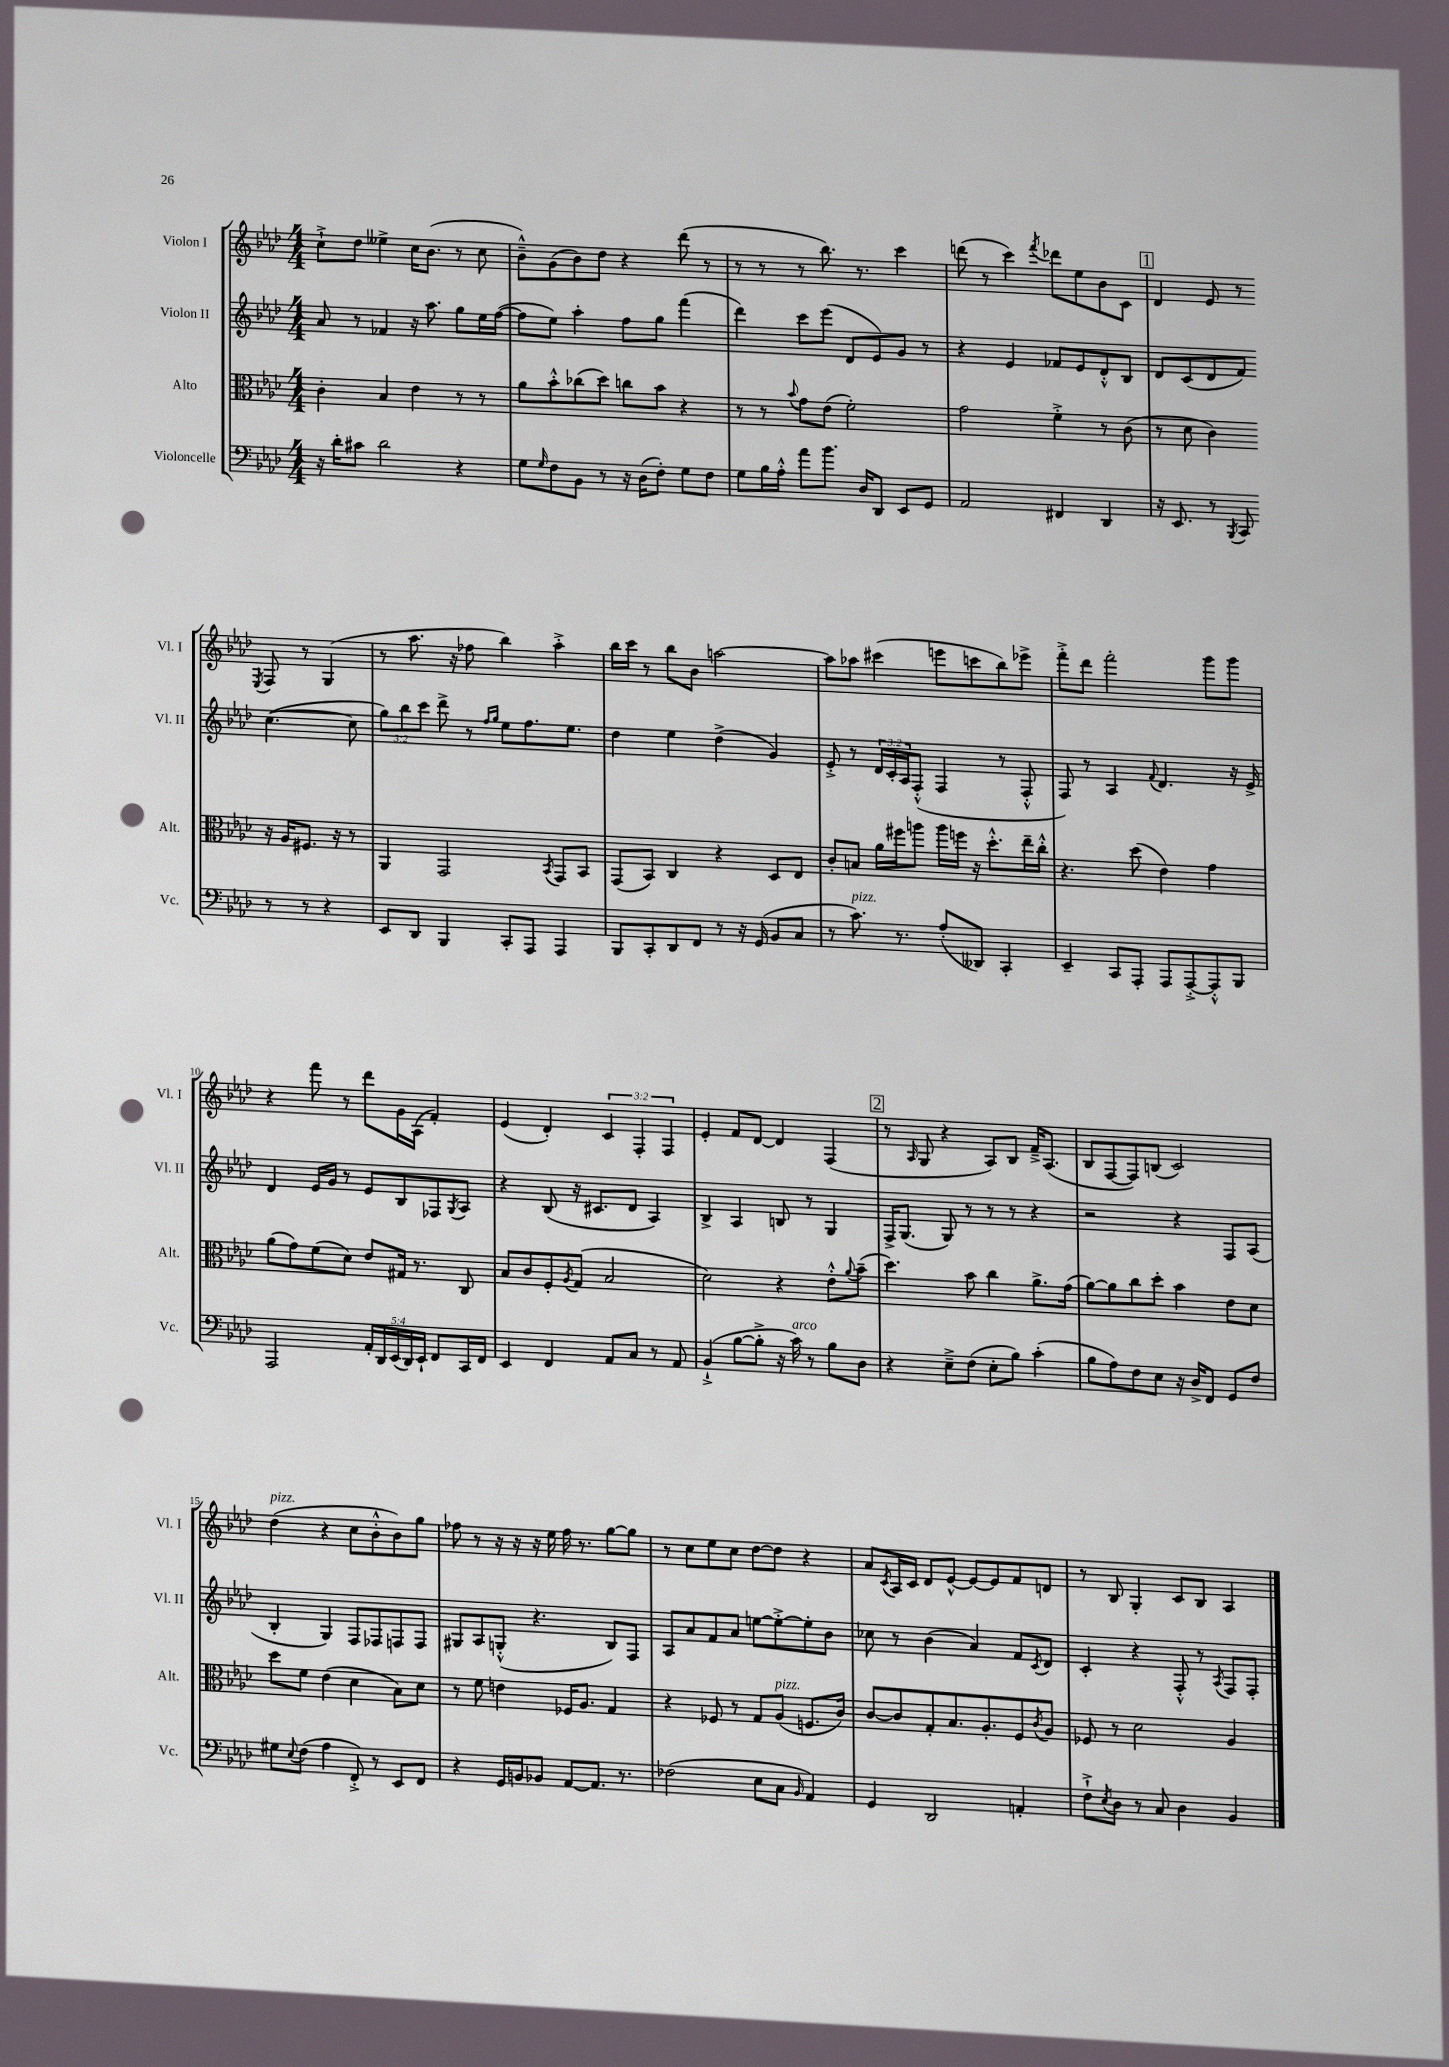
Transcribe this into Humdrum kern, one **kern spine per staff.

**kern	**kern	**kern	**kern
*part4	*part3	*part2	*part1
*staff4	*staff3	*staff2	*staff1
*I"Violoncelle	*I"Alto	*I"Violon II	*I"Violon I
*I'Vc.	*I'Alt.	*I'Vl. II	*I'Vl. I
*clefF4	*clefC3	*clefG2	*clefG2
*k[b-e-a-d-]	*k[b-e-a-d-]	*k[b-e-a-d-]	*k[b-e-a-d-]
*M4/4	*M4/4	*M4/4	*M4/4
=1	=1	=1	=1
16r	4c'\	8a-/	8cc`^\L
16d-'\KL	.	.	.
8c#X\J	.	8r	8dd-\J
2d-\	4B-/	4f-X/	4ee--X^\
.	4e-\	16r	16cc\KL
.	.	8.aa-\	(8.b-\J
4r	8r	8gg\L	8r
.	8r	16ee-\L	8cc\
.	.	([16ff\JJ	.
=2	=2	=2	=2
8G\L	8a-\L	8ff\L]	8b-~^^\L)
16qqG/	.	.	.
8F\	8b-'^^\	8ee-\J)	(8g\
8BB-\J	(8cc-X\	4aa-'\	8b-\)
8r	8dd-\J)	.	8dd-\J
16r	8ccn\L	8ff\L	4r
(16D-\KL	.	.	.
8F'\J)	8b-\J	8gg\J	.
8G\L	4r	(4fff\	(8ddd-\
8F\J	.	.	8r
=3	=3	=3	=3
8G\L	8r	4ddd-\)	8r
16B-\L	8r	.	8r
16A-'^^\JJ	.	.	.
.	8qqb-/	.	.
8a-\L	8g\L	8ccc\L	8r
8.b-\J	(8e-\J	(8eee-\J	8.bb-\)
.	2f'\)	8d-/L	.
16D-/KL	.	.	8.r
8DD-/J	.	8e-/)	.
8EE-/L	.	8g/J	4ccc\
8GG/J	.	8r	.
=4	=4	=4	=4
2AA-/	2g\	4r	(8dddn\
.	.	.	8r
.	.	4e-/	4ccc\)
.	.	.	8qfff/
4FF#X/	4f'^\	8f-X/L	8ddd-X\L
.	.	8e-/	8ee-\
4DD-/	8r	8d-'^^/	8b-\
.	(8c\	8B-/J	8c\J
!!LO:REH:place=s1:t=1
=5	=5	=5	=5
16r	8r	8d-/L	4d-/
8.EE-/	.	.	.
.	8d-\	(8c/	.
8r	4c\)	8d-/	8e-/
8qBBB-/	.	.	.
8CC/	.	8f/J)	8r
.	.	.	8qE-/
8r	16r	([4.cc\	8F/
.	16A-/KL	.	.
8r	8.F#X/J	.	8r
4r	.	.	(4G/
.	16r	.	.
.	8r	8cc\]	.
!!LO:LB:g=z
=6	=6	=6	=6
8EE-/L	4AA-/	12gg\L)	8r
.	.	12bb-\	.
8DD-/J	.	.	8.aa-\
.	.	12ccc\J	.
4BBB-/	2GG/	8ddd-^\	.
.	.	.	16r
.	.	8r	8ff-X\
.	.	16qqff/LL	.
.	.	16qqgg/JJ	.
8CC'/L	.	8ee-\L	4bb-\)
8AAA-/J	.	8.ff\	.
.	8qBB-/	.	.
4AAA-/	8GG/L	.	4aa-'^\
.	.	8.ee-\J	.
.	8BB-/J	.	.
=7	=7	=7	=7
8BBB-/L	(8GG/L	4dd-\	16bb-\LL
.	.	.	16ccc\JJ
8CC'/	8BB-/J)	.	8r
8DD-/	4C/	4ee-\	8bb-\L
8FF/J	.	.	8b-\J
8r	4r	(4dd-^\	[2aan\
16r	.	.	.
(16GG/	.	.	.
8BB-/L	8D-/L	4g/)	.
8C/J	8E-/J	.	.
=8	=8	=8	=8
8r	8c'/L	8e-'^/	8aa\L]
!LO:TX:a:i:t=pizz.	!	!	!
8.c\)	8Bn/J	8r	8aa-X\J
.	16a-\LL	24d-/LL	(4ccc#X\
.	.	24c'/	.
8.r	16ff#X\J	.	.
.	.	24A-/J	.
.	8aan\J	(8F'^^/J	.
(8A-'/L	16aa\LL	4F/	8eeen\L
.	16ffn\JJ	.	.
8DD--X/J)	16r	.	8cccn\
.	8.dd-'^^\L	.	.
4CC'/	.	8r	8bb-\)
.	16ee-~\L	8F'^^/	8eee-X^\J
.	16cc'^^\JJ	.	.
=9	=9	=9	=9
4EE-~/	4.r	8F/)	8fff'^\L
.	.	8r	8ddd-\J
8CC/L	.	4A-/	2fff'\
8AAA-'/J	(8dd-\	.	.
.	.	8qqf/	.
8AAA-/L	4e-\)	4.d-/	.
[8AAA-'^/	.	.	.
8AAA-'^^/]	4g\	.	8ggg\L
8BBB-/J	.	16r	8ggg\J
.	.	16e-^/	.
!!LO:LB:g=z
=10	=10	=10	=10
2AAA-/	(8a-\L	4d-/	4r
.	8g\)	.	.
.	(8f\	16e-/LL	8fff\
.	.	16g/JJ	.
.	8d-\J)	8r	8r
20AA-'/LL	8e-/L	8e-/L	8ddd-\L
20DD-/	.	.	.
(20EE-/	.	.	.
.	16G#X/Jk	8B-/	16g\L
20DD-/)	.	.	.
.	8.r	.	(16A-\JJ
20EE-`/JJ	.	.	.
8FF/L	.	8F-X/	4f'/)
.	.	8qG/	.
16CC/L	8C/	8A-/J	.
16FF/JJ	.	.	.
=11	=11	=11	=11
4EE-/	8B-/L	4r	(4e-/
.	8c/	.	.
4FF/	8F'/	(8B-/	4d-'/)
.	8qA-/	.	.
.	(8G/J	16r	.
.	.	8.c#X/L	.
8AA-/L	2B-/	.	6c/
8C/J	.	8d-/J	.
.	.	.	6F'/
8r	.	4A-/)	.
.	.	.	6F/
8AA-/	.	.	.
=12	=12	=12	=12
(4BB-`^/	2d-\)	4B-^/	4e-'/
[8B-\L	.	4A-/	8f/L
8B-'^\J]	.	.	[8d-/J
16r	4r	8Bn/	4d-/]
!LO:TX:a:i:t=arco	!	!	!
16c\)	.	.	.
8r	.	8r	.
8B-\L	8e-'^^\L	4G/	(4F/
.	8qqa-/	.	.
8D-\J	(8b-~\J	.	.
!!LO:REH:place=s1:t=2
=13	=13	=13	=13
4r	4.dd-\)	16F^/KL	8r
.	.	(8.G/J	.
.	.	.	16qqA-/
.	.	.	8G/
8E-~^\L	.	8G/)	4r
(8F\J	8b-\	8r	.
8E-'\L	4cc\	8r	8A-/L)
8B-\J)	.	8r	8B-/J
(4c'\	8.a-^\L	4r	16f~^/KL
.	.	.	(8.A-/J
.	(16g\Jk	.	.
=14	=14	=14	=14
8B-\L	[8a-\L)	2r	8B-/L
8A-\)	8a-\]	.	[8F/
8F\	8cc\	.	8F/])
8E-\J	8dd-'\J	.	(8Bn/J
16r	4b-\	4r	2c/)
16D-^/KL	.	.	.
8FF/J	.	.	.
8GG/L	8e-\L	8F/L	.
8F/J	8d-\J	(8A-/J	.
!!LO:LB:g=z
=15	=15	=15	=15
!	!	!	!LO:TX:a:i:t=pizz.
8G#X\L	8dd-\L	4B-'/	(4dd-\
8qqE-/	.	.	.
(8F\J	8f\J	.	.
4A-\	(4e-\	4G/)	4r
8FF'^/)	4d-\	8F/L	8cc\L
8r	.	8F-X/	8b-'^^\
8EE-/L	8B-\L)	8Fn/	8b-\)
8FF/J	8d-\J	8F/J	8gg\J
=16	=16	=16	=16
4r	8r	8G#X/L	8ff-X\
.	8f\	8A-/	8r
16GG/LL	4en\	(8Gn'^^/J	16r
16BBn/J	.	.	16r
8BB-X/J	.	4.r	16r
.	.	.	16ee-\
[8AA-/L	16F-X/KL	.	16ff-\
.	8.A-/J	.	8.r
8.AA-/J]	.	.	.
.	4G/	8B-/L)	[8gg\L
8.r	.	.	.
.	.	8F/J	8gg\J]
=17	=17	=17	=17
(2F-X\	4r	8A-/L	8r
.	.	8a-/	8cc\L
.	8F-X/	8f/	8ee-\
.	8r	8a-/J	8cc\J
8E-\L	8G/L	[8een\L	[8dd-\L
!	!LO:TX:a:i:t=pizz.	!	!
8C\J	(8A-/J	8ee'^\_	8dd-\J]
16qqBB-/	.	.	.
4AA-/)	8.Fn/L	8ee'\]	4r
.	.	8b-\J	.
.	16c/Jk)	.	.
=18	=18	=18	=18
4GG/	[8c/L	8cc-X\	8a-/L
.	.	.	8qc/
.	8c/]	8r	16A-/L
.	.	.	16c/JJ
2DD-/	8G'/	(4b-\	8d-/L
.	8.B-/	.	[8e-^^/J
.	.	4a-/)	8e-/L_
.	8.A-'/	.	.
.	.	.	8e-/]
4AAn'/	8F/	8f/L	8f/
.	8qc/	8qc/	.
.	8A-/J	8d-/J	8dn/J
=19	=19	=19	=19
8F`^\L	8F-X/	4c'/	8r
8qE-/	.	.	.
8D-\J	8r	.	8B-/
8r	2d-\	4r	4G'/
8C/	.	.	.
4D-\	.	8F'^^/	8c/L
.	.	8r	8B-/J
.	.	8qA-/	.
4BB-/	4A-/	8F/L	4A-/
.	.	8F'/J	.
==	==	==	==
*-	*-	*-	*-
